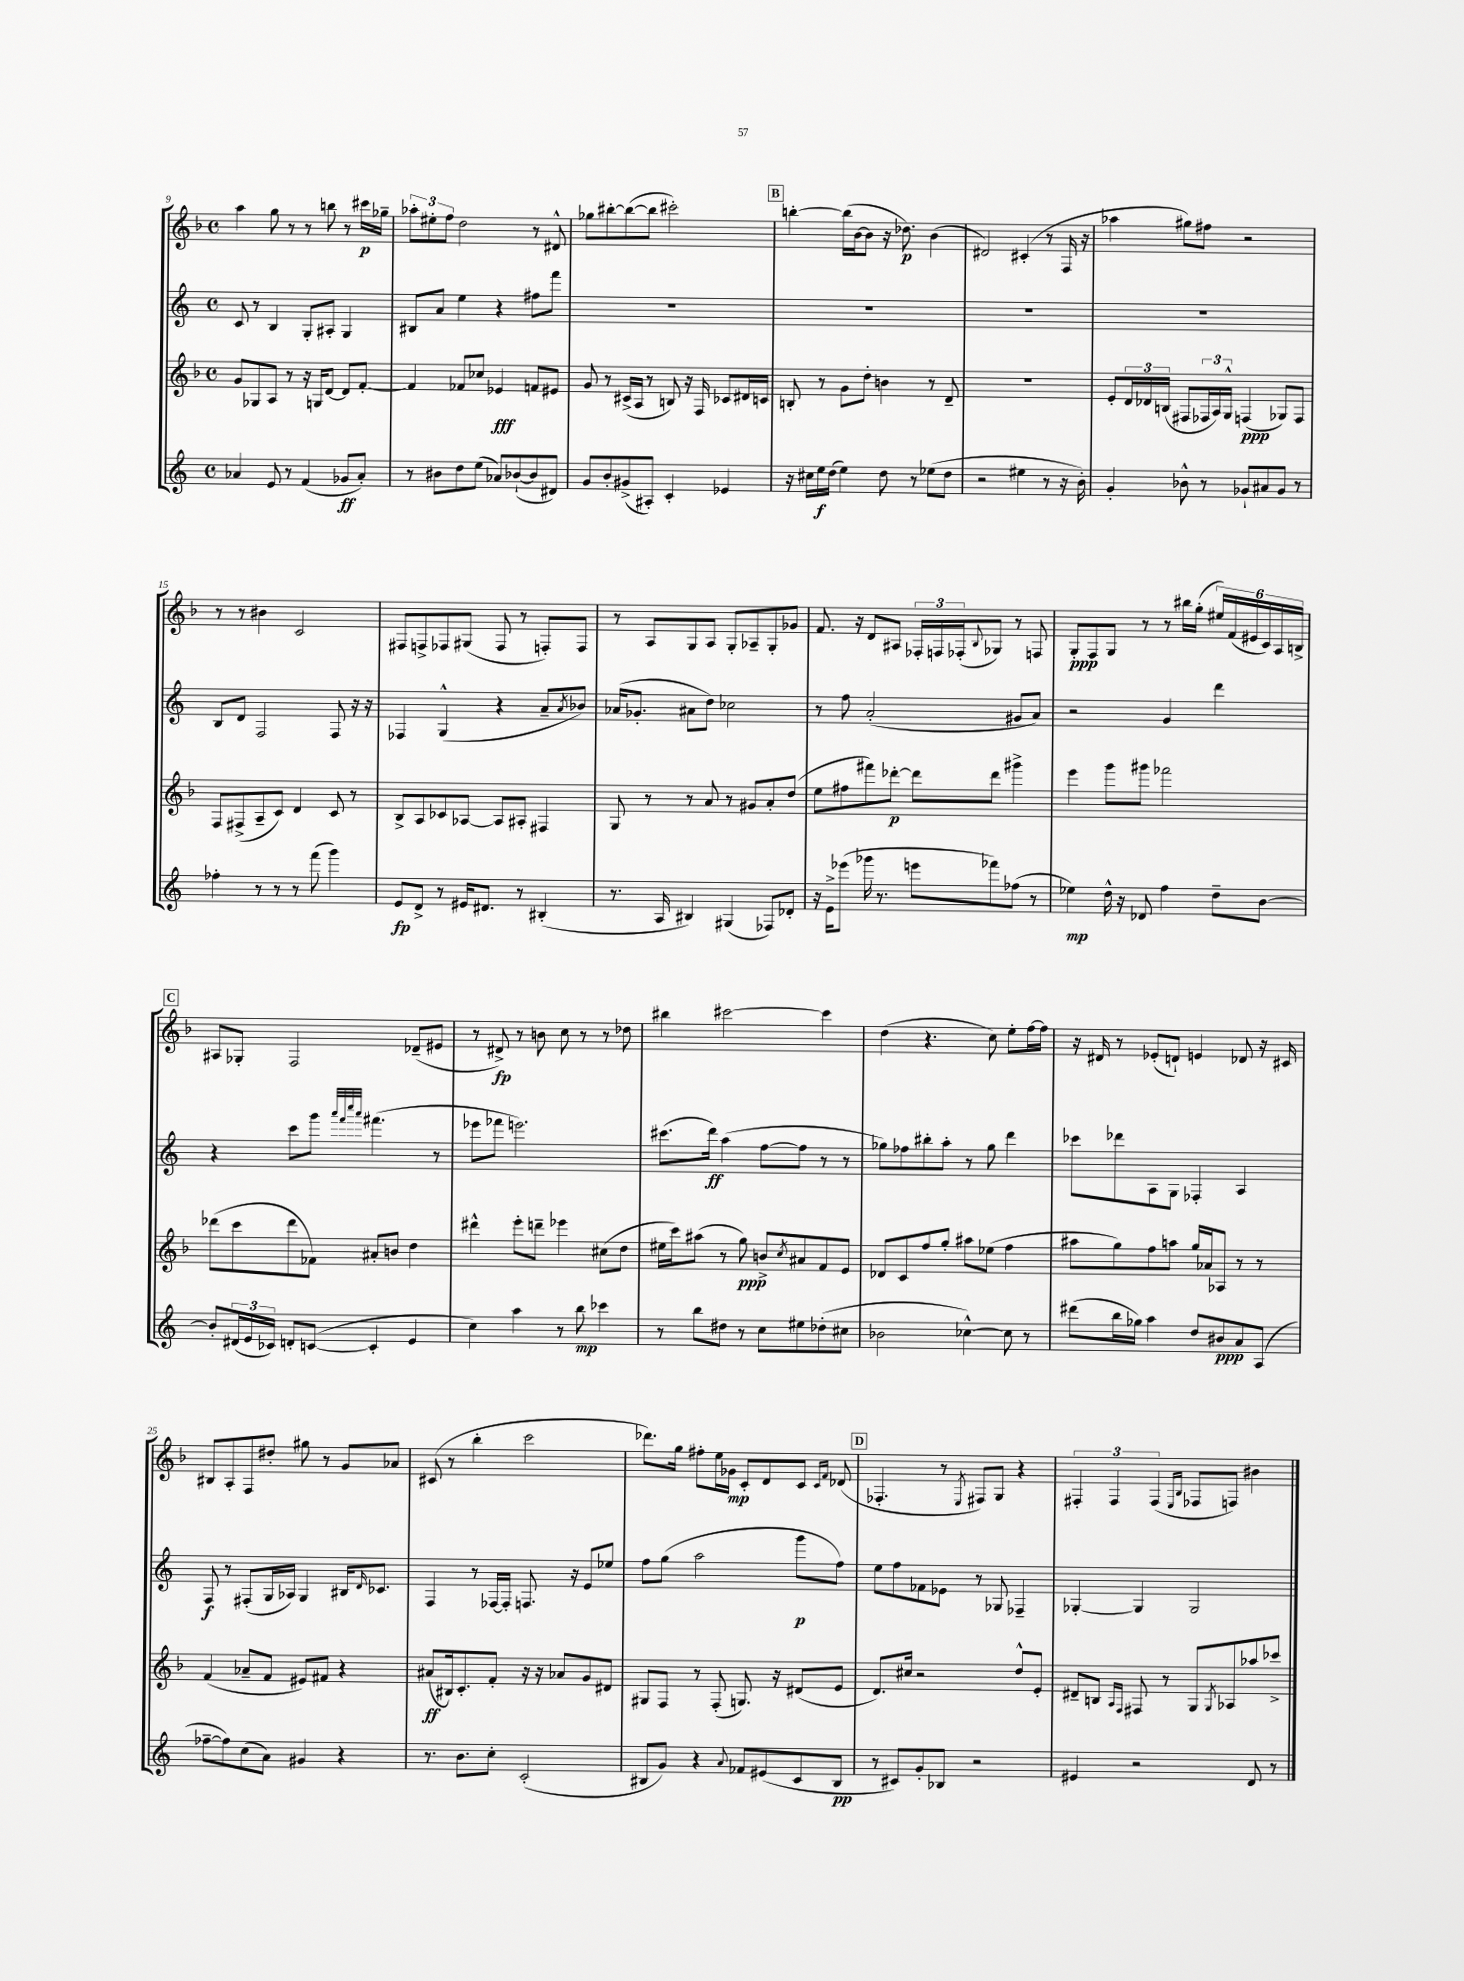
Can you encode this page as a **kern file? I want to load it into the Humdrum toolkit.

**kern	**dynam	**kern	**dynam	**kern	**dynam	**kern	**dynam
*part4	*part4	*part3	*part3	*part2	*part2	*part1	*part1
*staff4	*staff4	*staff3	*staff3	*staff2	*staff2	*staff1	*staff1
*clefG2	*	*clefG2	*	*clefG2	*	*clefG2	*
*k[]	*	*k[b-]	*	*k[]	*	*k[b-]	*
*M4/4	*	*M4/4	*	*M4/4	*	*M4/4	*
*met(c)	*	*met(c)	*	*met(c)	*	*met(c)	*
=9	=9	=9	=9	=9	=9	=9	=9
4a-X/	.	8g/L	.	8c/	.	4aa\	.
.	.	8G-X/	.	8r	.	.	.
8e/	.	8A/J	.	4B/	.	8gg\	.
8r	.	8r	.	.	.	8r	.
(4f/	.	16r	.	8G'/L	.	8r	.
.	.	16Gn/KL	.	.	.	.	.
.	.	[8d/J	.	8A#X'/J	.	8bbn\	.
8g-X/L	ff	8d/L]	.	4G/	.	8r	.
8a-'/J)	.	[8f'/J	.	.	.	16ccc#X\LL	p
.	.	.	.	.	.	16gg-X~\JJ	.
=10	=10	=10	=10	=10	=10	=10	=10
8r	.	4f/]	.	8B#X/L	.	12aa-X'\L	.
.	.	.	.	.	.	12ee#X'\	.
8b#X\L	.	.	.	8a/J	.	.	.
.	.	.	.	.	.	12ff\J	.
8dd\	.	8f-X/L	.	4ee\	.	2dd\	.
(8ee\J	.	8cc-X/J	.	.	.	.	.
8a-X/L)	.	4e-X/	fff	4r	.	.	.
([8b-X`/	.	.	.	.	.	.	.
8b-/]	.	8fn/L	.	8ff#X\L	.	8r	.
8d#X/J)	.	8e#X/J	.	8fff\J	.	8d#X^^/	.
=11	=11	=11	=11	=11	=11	=11	=11
8g/L	.	8g/	.	1r	.	8gg-X\L	.
8b'/	.	8r	.	.	.	[8bb#X'\	.
(8g#X^/	.	(16c#X^/LL	.	.	.	(8bb#\_	.
.	.	16A/JJ	.	.	.	.	.
8A#X'/J)	.	8r	.	.	.	8bb#\J]	.
4c'/	.	8Bn/)	.	.	.	2ccc#X'\)	.
.	.	16r	.	.	.	.	.
.	.	16F/	.	.	.	.	.
4e-X/	.	8c-X/L	.	.	.	.	.
.	.	16d#X/L	.	.	.	.	.
.	.	16cn/JJ	.	.	.	.	.
!!LO:REH:place=s1:t=B
=12	=12	=12	=12	=12	=12	=12	=12
16r	.	8Bn'/	.	1r	.	[4bbn'\	.
16cc#X\LL	.	.	.	.	.	.	.
16ee\	f	8r	.	.	.	.	.
(16dd\JJ	.	.	.	.	.	.	.
4ee\)	.	8g\L	.	.	.	(16bb\LL]	.
.	.	.	.	.	.	[16b-\J	.
.	.	8dd'\J	.	.	.	8b-\J]	.
8dd\	.	4bn\	.	.	.	16r	.
.	.	.	.	.	.	8.dd-X\)	p
8r	.	.	.	.	.	.	.
(8ee-X\L	.	8r	.	.	.	(4b-\	.
8dd\J	.	8d~/	.	.	.	.	.
=13	=13	=13	=13	=13	=13	=13	=13
2r	.	1r	.	1r	.	2d#X/)	.
4ee#X\	.	.	.	.	.	(4c#X'/	.
8r	.	.	.	.	.	8r	.
16r	.	.	.	.	.	16F/	.
16b'\)	.	.	.	.	.	16r	.
=14	=14	=14	=14	=14	=14	=14	=14
4g'/	.	8e'/L	.	1r	.	4aa-X\	.
.	.	24d/L	.	.	.	.	.
.	.	24d-X/	.	.	.	.	.
.	.	(24Bn/JJ	.	.	.	.	.
8b-X^^\	.	8F#X/L	.	.	.	8gg#X\L)	.
8r	.	24F-X/L	.	.	.	8ff#X\J	.
.	.	24A/)	.	.	.	.	.
.	.	24G^^/JJ	.	.	.	.	.
8g-X`/L	.	(4Fn/	ppp	.	.	2r	.
8a#X/	.	.	.	.	.	.	.
8g-/J	.	8G-X/L)	.	.	.	.	.
8r	.	8F/J	.	.	.	.	.
!!LO:LB:g=z
=15	=15	=15	=15	=15	=15	=15	=15
4ff-X'\	.	8F/L	.	8B/L	.	8r	.
.	.	(8F#X^/	.	8d/J	.	8r	.
8r	.	8A~/	.	2F/	.	4b#X\	.
8r	.	8c/J)	.	.	.	.	.
8r	.	4d/	.	.	.	2c/	.
(8fff\	.	.	.	.	.	.	.
4ggg\)	.	8c/	.	8F/	.	.	.
.	.	8r	.	16r	.	.	.
.	.	.	.	16r	.	.	.
=16	=16	=16	=16	=16	=16	=16	=16
8e/L	fp	8B-^/L	.	4F-X/	.	8F#X/L	.
8d^/J	.	8A/	.	.	.	8Fn^/	.
8r	.	8c-X/	.	(4G^^/	.	8F-X/	.
16e#X/KL	.	[8A-X/J	.	.	.	(8G#X/J	.
8.d#X/J	.	.	.	.	.	.	.
.	.	8A-/L]	.	4r	.	8F-/	.
8r	.	8A#X'/J	.	.	.	8r	.
(4B#X'/	.	4F#X/	.	8a~/L	.	8Fn'/L)	.
.	.	.	.	8qa/	.	.	.
.	.	.	.	8b-X/J)	.	8F/J	.
=17	=17	=17	=17	=17	=17	=17	=17
8.r	.	8G/	.	(16a-X/KL	.	8r	.
.	.	.	.	8.g-X'/J	.	.	.
.	.	8r	.	.	.	8A/L	.
16A/	.	.	.	.	.	.	.
4B#X/)	.	8r	.	8a#X\L	.	8G/	.
.	.	8a/	.	8dd\J)	.	8A/J	.
(4G#X/	.	8r	.	2cc-X\	.	8G'/L	.
.	.	8g#X/L	.	.	.	8A-X~/	.
8F-X/L)	.	8a'/	.	.	.	8G'/	.
8d-X'/J	.	(8dd/J	.	.	.	8g-X/J	.
=18	=18	=18	=18	=18	=18	=18	=18
16r	.	8ee\L	.	8r	.	8.f/	.
16e^\KL	.	.	.	.	.	.	.
(8eee-X\J	.	8ff#X\	.	8ff\	.	.	.
.	.	.	.	.	.	16r	.
16ggg-X\	.	8fff#X\)	.	(2a'/	.	8d/L	.
8.r	.	.	.	.	.	.	.
.	.	[8ddd-X'\J	p	.	.	8A#X/J	.
8eeen\L	.	8ddd-\L]	.	.	.	24F-X'/LL	.
.	.	.	.	.	.	24Fn/	.
.	.	.	.	.	.	(24F-X'/J	.
.	.	.	.	.	.	8qqB-/	.
8fff-X\)	.	8ddd-\J	.	.	.	8G-X/J)	.
(8ff-X\J	.	4ggg#X^\	.	8g#X/L	.	8r	.
8r	.	.	.	8a/J)	.	8Fn/	.
=19	=19	=19	=19	=19	=19	=19	=19
4ee-X\)	mp	4eee\	.	2r	.	8G'/L	ppp
.	.	.	.	.	.	8F/	.
16dd^^\	.	8ggg\L	.	.	.	8G/J	.
16r	.	.	.	.	.	.	.
8d-X/	.	8ggg#X\J	.	.	.	8r	.
4ff\	.	2fff-X\	.	4g/	.	8r	.
.	.	.	.	.	.	16bb#X\LL	.
.	.	.	.	.	.	(16gg'\JJ	.
8dd~\L	.	.	.	4ddd\	.	24ee#X/LL)	.
.	.	.	.	.	.	(24f/	.
.	.	.	.	.	.	24e#X/	.
[8b\J	.	.	.	.	.	24c/)	.
.	.	.	.	.	.	24A/	.
.	.	.	.	.	.	24Bn^/JJ	.
!!LO:LB:g=z
!!LO:REH:place=s1:t=C
=20	=20	=20	=20	=20	=20	=20	=20
8b'/L]	.	(8ddd-X\L	.	4r	.	8A#X/L	.
(24d#X/L	.	8ccc\	.	.	.	8G-X'/J	.
24e/	.	.	.	.	.	.	.
24c-X/JJ)	.	.	.	.	.	.	.
8dn'/L	.	8ddd-\	.	8ccc\L	.	2F/	.
([8cn/J	.	8f-X\J)	.	8ggg\J	.	.	.
.	.	.	.	32qqaaa/LLL	.	.	.
.	.	.	.	32qqfff/	.	.	.
.	.	.	.	32qqcccc/	.	.	.
.	.	.	.	32qqaaa/JJJ	.	.	.
4c'/]	.	8a#X'/L	.	(4.fff#X\	.	.	.
.	.	8bn/J	.	.	.	.	.
4e/	.	4dd\	.	.	.	(8d-X~/L	.
.	.	.	.	8r	.	8e#X/J	.
=21	=21	=21	=21	=21	=21	=21	=21
4cc\)	.	4ddd#X^^\	.	8eee-X\L	.	8r	.
.	.	.	.	8fff-X\J	.	8d#X^/)	fp
4aa\	.	8eee'\L	.	2.eeen\)	.	8r	.
.	.	8dddn~\J	.	.	.	8bn\	.
8r	.	4eee-X\	.	.	.	8cc\	.
8bb\	mp	.	.	.	.	8r	.
4ccc-X\	.	(8cc#X\L	.	.	.	8r	.
.	.	8dd\J	.	.	.	8dd-X\	.
=22	=22	=22	=22	=22	=22	=22	=22
8r	.	16ee#X\LL	.	(8.ccc#X\L	.	4bb#X\	.
.	.	16ccc\J)	.	.	.	.	.
8bb\L	.	(8aa#X\J	.	.	.	.	.
.	.	.	.	16ddd\Jk)	ff	.	.
8dd#X\J	.	8r	.	(4aa\	.	[2ccc#X\	.
8r	.	8gg\)	ppp	.	.	.	.
8cc\L	.	8bn^/L	.	[8ff\L	.	.	.
.	.	8qcc/	.	.	.	.	.
8ee#X\	.	8a#X/	.	8ff\J]	.	.	.
(8dd-X'\	.	8f/	.	8r	.	4ccc#\]	.
8cc#X\J	.	8e/J	.	8r	.	.	.
=23	=23	=23	=23	=23	=23	=23	=23
2b-X\	.	8d-X/L	.	8gg-X\L)	.	(4dd\	.
.	.	8c/	.	8ff-X\	.	.	.
.	.	8ff/	.	8bb#X'\	.	4.r	.
.	.	8gg'/J	.	8aa'\J	.	.	.
[4cc-X^^\)	.	8aa#X\L	.	8r	.	.	.
.	.	(8ee-X\J	.	8gg-\	.	8cc\)	.
8cc-\]	.	4ff\	.	4ddd\	.	8ee'\L	.
8r	.	.	.	.	.	[16ff\L	.
.	.	.	.	.	.	16ff\JJ]	.
=24	=24	=24	=24	=24	=24	=24	=24
(8ddd#X\L	.	8aa#X\L	.	8ccc-X\L	.	16r	.
.	.	.	.	.	.	16d#X/	.
16bb\L	.	8gg\)	.	8ddd-X\	.	8r	.
16gg-X\JJ)	.	.	.	.	.	.	.
4aa\	.	8ff\	.	8A\	.	(8e-X'/L	.
.	.	8aan\J	.	8G\J	.	8dn`/J)	.
8dd/L	.	16gg/LL	.	4F-X'/	.	4en/	.
.	.	16a-X/J	.	.	.	.	.
8b#X/	ppp	8A-X/J	.	.	.	.	.
8a/	.	8r	.	4A/	.	8d-X/	.
(8A/J	.	8r	.	.	.	16r	.
.	.	.	.	.	.	16c#X/	.
!!LO:LB:g=z
=25	=25	=25	=25	=25	=25	=25	=25
[8ff-X~\L	.	(4f/	.	8F/	f	8B#X/L	.
8ff-\])	.	.	.	8r	.	8A'/	.
(8cc\	.	8a-X~/L	.	(8F#X'/L	.	8F/	.
8a\J)	.	8f/J	.	16G/L	.	8dd#X'/J	.
.	.	.	.	16A-X/JJ)	.	.	.
4g#X/	.	8e#X/L)	.	4G/	.	8gg#X\	.
.	.	8f#X/J	.	.	.	8r	.
4r	.	4r	.	16B#X/KL	.	8g/L	.
.	.	.	.	16qqd/	.	.	.
.	.	.	.	8.c-X/J	.	.	.
.	.	.	.	.	.	8a-X/J	.
=26	=26	=26	=26	=26	=26	=26	=26
8.r	.	(8a#X/L	ff	4F/	.	(8c#X/	.
.	.	16B#X/k)	.	.	.	8r	.
8.b\L	.	8.c'/	.	.	.	.	.
.	.	.	.	8r	.	4bb-'\	.
8cc'\J	.	8f'/J	.	[16F-X/LL	.	.	.
.	.	.	.	16F-'/JJ]	.	.	.
(2c'/	.	16r	.	8.Fn/	.	2ccc\	.
.	.	16r	.	.	.	.	.
.	.	8a-X/L	.	.	.	.	.
.	.	.	.	16r	.	.	.
.	.	8g/	.	8e/L	.	.	.
.	.	8d#X/J	.	8ee-X/J	.	.	.
=27	=27	=27	=27	=27	=27	=27	=27
8B#X/L	.	8G#X/L	.	8ff\L	.	8.ddd-X\L)	.
8g/J)	.	8F/J	.	(8gg\J	.	.	.
.	.	.	.	.	.	16gg\Jk	.
4r	.	8r	.	2aa\	.	8ff#X'\L	.
.	.	(8F'/	.	.	.	16ee\L	.
.	.	.	.	.	.	16g-X\JJ	mp
8qqa/	.	.	.	.	.	.	.
8f-X/L	.	8.Gn/)	.	.	.	8c'/L	.
(8e#X/	.	.	.	.	.	8d/	.
.	.	16r	.	.	.	.	.
8c/	.	(8d#X/L	.	8ggg\L	p	8c/J	.
.	.	.	.	.	.	16qqc/LL	.
.	.	.	.	.	.	16qqf/JJ	.
8B#/J	pp	8e/J	.	8ff\J)	.	(8d-X/	.
!!LO:REH:place=s1:t=D
=28	=28	=28	=28	=28	=28	=28	=28
8r	.	8.d/L)	.	8ee\L	.	4.F-X'/	.
8c#X/L)	.	.	.	8ff\	.	.	.
.	.	16cc#X/Jk	.	.	.	.	.
8g'/	.	2r	.	8f-X\	.	.	.
8B-X/J	.	.	.	8e-X\J	.	8r	.
.	.	.	.	.	.	8qE/	.
2r	.	.	.	8r	.	8F#X/L)	.
.	.	.	.	8G-X/	.	8G/J	.
.	.	8dd^^/L	.	4F-X~/	.	4r	.
.	.	8e'/J	.	.	.	.	.
=29	=29	=29	=29	=29	=29	=29	=29
4e#X/	.	8d#X~/L	.	[4G-X'/	.	6F#X'/	.
.	.	8Bn/J	.	.	.	.	.
.	.	.	.	.	.	6F#/	.
.	.	16qqA/LL	.	.	.	.	.
.	.	16qqF/JJ	.	.	.	.	.
2r	.	8F#X/	.	4G-/]	.	.	.
.	.	.	.	.	.	(6F#/	.
.	.	8r	.	.	.	.	.
.	.	.	.	.	.	16qqE/LL	.
.	.	.	.	.	.	16qqB-/JJ	.
.	.	8G/L	.	2G-/	.	8F-X/L	.
.	.	8qG/	.	.	.	.	.
.	.	8A-X/	.	.	.	8Fn/J)	.
8d/	.	8aa-X/	.	.	.	4b#X\	.
8r	.	8ccc-X^/J	.	.	.	.	.
==	==	==	==	==	==	==	==
*-	*-	*-	*-	*-	*-	*-	*-
